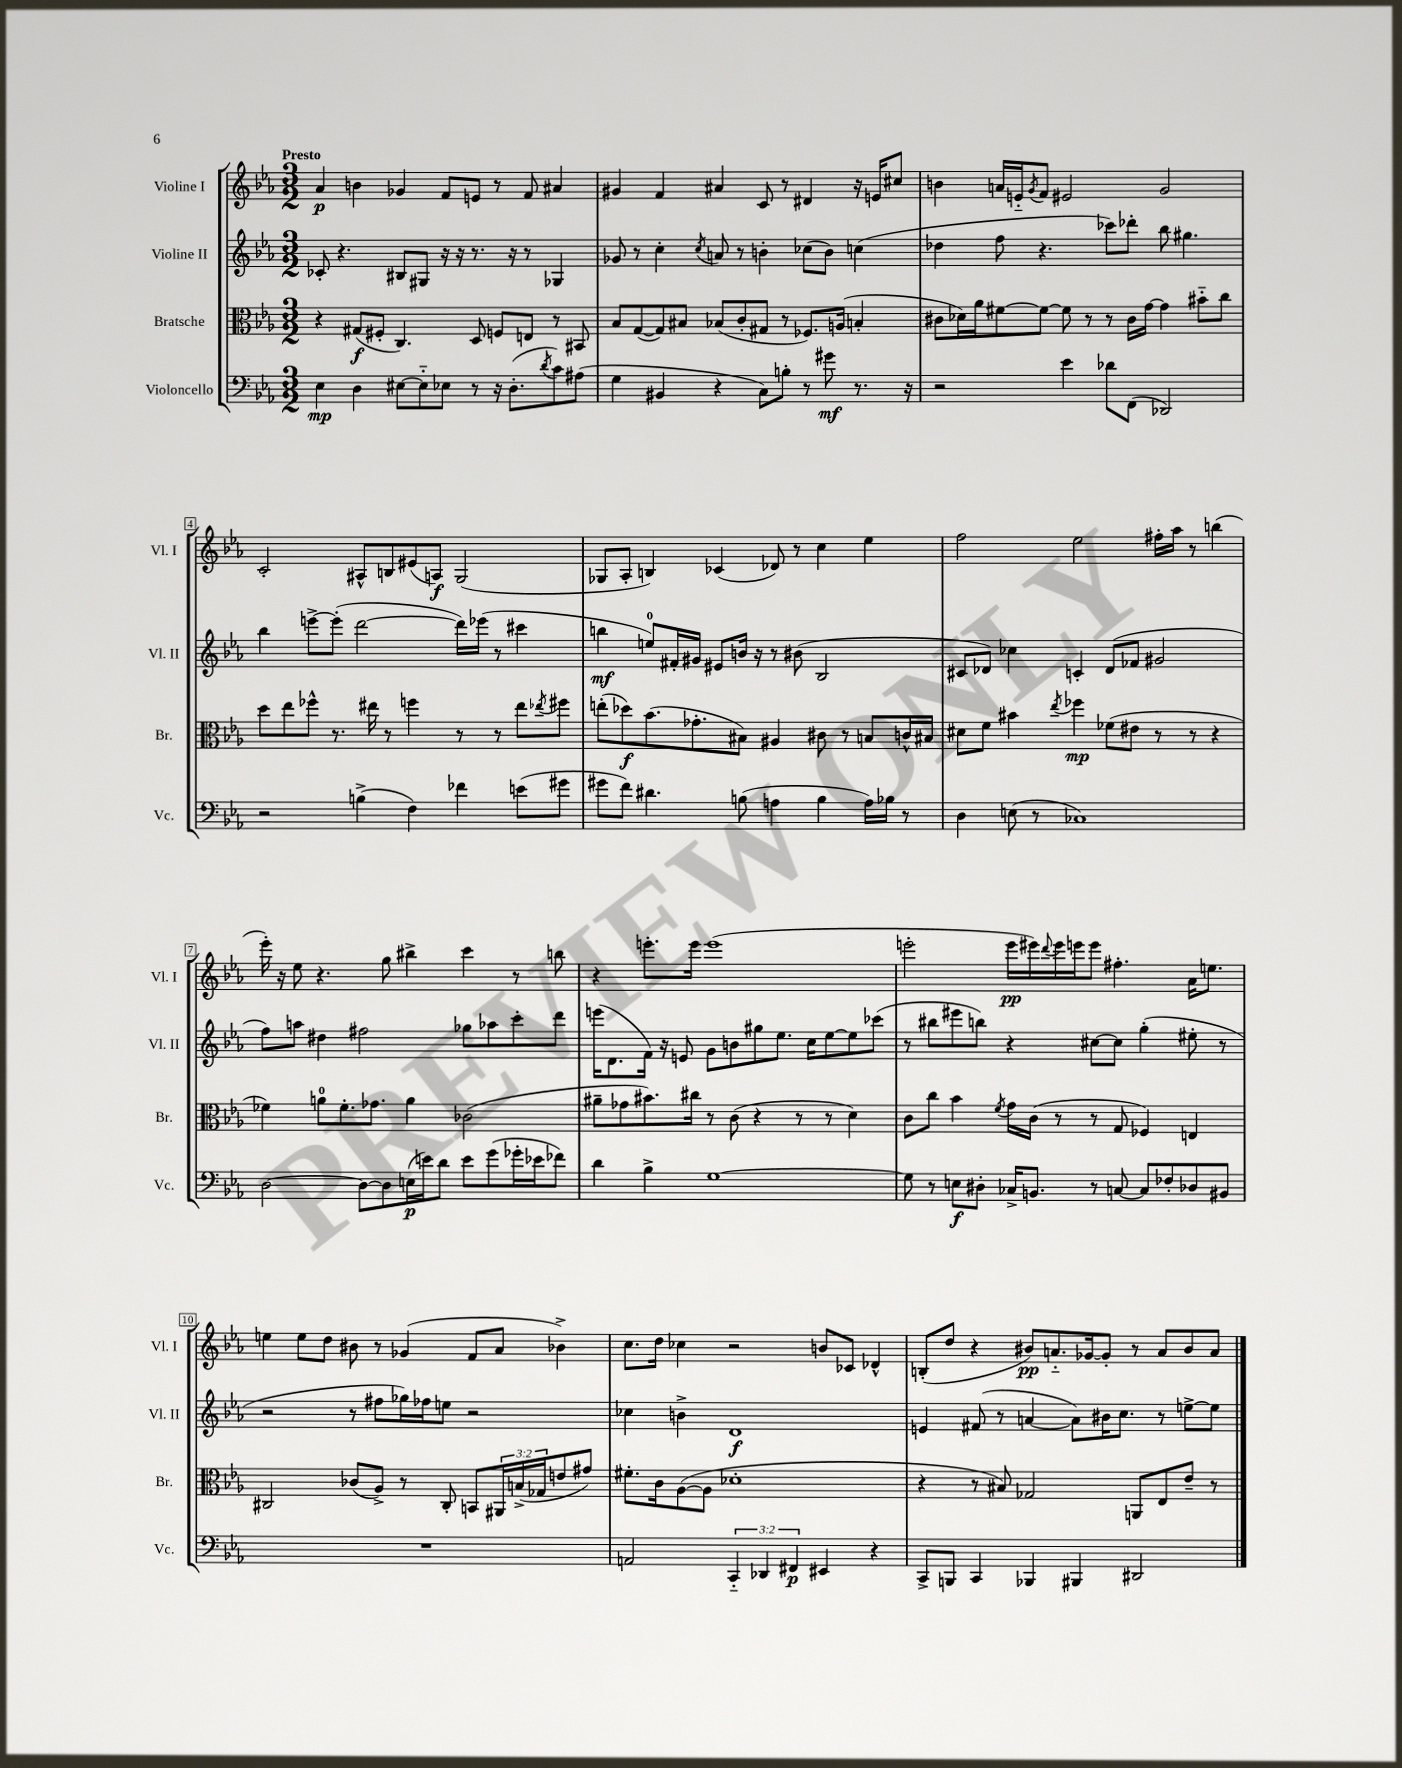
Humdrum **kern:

**kern	**dynam	**kern	**dynam	**kern	**dynam	**kern	**dynam
*part4	*part4	*part3	*part3	*part2	*part2	*part1	*part1
*staff4	*staff4	*staff3	*staff3	*staff2	*staff2	*staff1	*staff1
*I"Violoncello	*	*I"Bratsche	*	*I"Violine II	*	*I"Violine I	*
*I'Vc.	*	*I'Br.	*	*I'Vl. II	*	*I'Vl. I	*
*clefF4	*	*clefC3	*	*clefG2	*	*clefG2	*
*k[b-e-a-]	*	*k[b-e-a-]	*	*k[b-e-a-]	*	*k[b-e-a-]	*
*M3/2	*	*M3/2	*	*M3/2	*	*M3/2	*
=1	=1	=1	=1	=1	=1	=1	=1
!	!	!	!	!	!	!LO:TX:a:B:t=Presto	!
4E-\	mp	4r	.	8c-X'/	.	4a-/	p
.	.	.	.	4.r	.	.	.
4D\	.	(8G#X/L	f	.	.	4bn\	.
.	.	8F#X'/J	.	.	.	.	.
[8E#X\L	.	4.C/)	.	8B#X/L	.	4g-X/	.
8E#\]	.	.	.	8G#X/J	.	.	.
8E-X\J	.	.	.	16r	.	8f/L	.
.	.	.	.	16r	.	.	.
8r	.	8D/	.	8.r	.	8en/J	.
16r	.	8Fn/L	.	.	.	8r	.
(8.D'\L	.	.	.	16r	.	.	.
.	.	8En/J	.	8r	.	8f/	.
8qd/	.	.	.	.	.	.	.
8c\)	.	8r	.	4G-X/	.	4a#X/	.
(8A#X\J	.	8BB#X/	.	.	.	.	.
=2	=2	=2	=2	=2	=2	=2	=2
4G\	.	8B-/L	.	8g-X/	.	4g#X/	.
.	.	([8G/	.	8r	.	.	.
4BB#X/	.	8G/])	.	4cc'\	.	4f/	.
.	.	8B#X/J	.	.	.	.	.
.	.	.	.	8qcc/	.	.	.
4r	.	(8B-X/L	.	8an/	.	4a#X/	.
.	.	8c'/	.	8r	.	.	.
8C\L)	.	8G#X/J	.	4bn'\	.	8c/	.
8Bn'\J	.	8r	.	.	.	8r	.
8r	.	8.F-X/L)	.	(8cc-X\L	.	4d#X/	.
8g#X\	mf	.	.	8b\J)	.	.	.
.	.	(16An/Jk	.	.	.	.	.
8.r	.	4Bn'/	.	(4ccn\	.	16r	.
.	.	.	.	.	.	16en/KL	.
.	.	.	.	.	.	8cc#X/J	.
16r	.	.	.	.	.	.	.
=3	=3	=3	=3	=3	=3	=3	=3
2r	.	8c#X\L	.	4dd-X\	.	4bn\	.
.	.	16d-X\L)	.	.	.	.	.
.	.	16a-\J	.	.	.	.	.
.	.	[8f#X\	.	8ff\	.	16an/LL	.
.	.	.	.	.	.	16en/J	.
.	.	.	.	.	.	8qg/	.
.	.	8f#\J_	.	4.r	.	8f/J	.
4e-\	.	8f#\]	.	.	.	2e#X/	.
.	.	8r	.	.	.	.	.
8d-X\L	.	8r	.	8ccc-X\L)	.	.	.
(8FF\J	.	16c#\LL	.	8ddd-X'\J	.	.	.
.	.	[16g\JJ	.	.	.	.	.
2DD-X/)	.	4g\]	.	8bb-\	.	2g/	.
.	.	.	.	4.gg#X\	.	.	.
.	.	8b#X\L	.	.	.	.	.
.	.	8cc\J	.	.	.	.	.
!!LO:LB:g=z
=4	=4	=4	=4	=4	=4	=4	=4
2r	.	8dd\L	.	4bb-\	.	2c'/	.
.	.	8ee-\	.	.	.	.	.
.	.	8ff-X^^\J	.	[8eeen^\L	.	.	.
.	.	8.r	.	(8eee'\J]	.	.	.
(4Bn^\	.	.	.	[2ddd\	.	8A#X^^/L	.
.	.	16ee#X\	.	.	.	.	.
.	.	8r	.	.	.	8Bn/	.
4F\)	.	4ffn\	.	.	.	(8e#X/	.
.	.	.	.	.	.	8An/J)	f
4f-X\	.	8r	.	16ddd\LL])	.	(2G/	.
.	.	.	.	(16eee-X\JJ	.	.	.
.	.	8r	.	8r	.	.	.
(8en\L	.	8ee#\L	.	4ccc#X\	.	.	.
.	.	8qee-X/	.	.	.	.	.
8g#X\J	.	8ff#X\J	.	.	.	.	.
=5	=5	=5	=5	=5	=5	=5	=5
8g#X\L	.	(8een'\L	.	4bbn\	mf	8G-X/L	.
8f\J)	.	8dd-X\)	f	.	.	8A-'/J	.
4.d#X\	.	(8.b-\	.	8een/L)	.	4Bn/)	.
.	.	.	.	16f#X'/L	.	.	.
.	.	8.g-X'\	.	16g#X/JJ	.	.	.
.	.	.	.	8e#X/L	.	(4c-X/	.
(8Bn\	.	8B#X\J)	.	16bn/Jk	.	.	.
.	.	.	.	16r	.	.	.
4An\	.	4A#X/	.	8r	.	8d-X/)	.
.	.	.	.	(8b#X\	.	8r	.
4B\	.	8c#X\	.	2B-/	.	4cc\	.
.	.	8r	.	.	.	.	.
16A\LL)	.	8Bn/L	.	.	.	4ee-\	.
16B-X\JJ	.	.	.	.	.	.	.
8r	.	16cn^^/L	.	.	.	.	.
.	.	16B#X/JJ	.	.	.	.	.
=6	=6	=6	=6	=6	=6	=6	=6
4D\	.	8d#X\L	.	8c#X/L	.	2ff\	.
.	.	8f\J	.	8d-X/J)	.	.	.
(8En\	.	4b#X\	.	4cc-X\	.	.	.
8r	.	.	.	.	.	.	.
.	.	8qee-/	.	.	.	.	.
1C-X)	.	4ff-X\	mp	4cn'/	.	2ee-\	.
.	.	(8f-X\L	.	(8d-/L	.	.	.
.	.	8e#X\J	.	8f-X/J	.	.	.
.	.	8r	.	2g#X/	.	16ff#X'\LL	.
.	.	.	.	.	.	16aa-\JJ	.
.	.	8r	.	.	.	8r	.
.	.	4r	.	.	.	(4bbn\	.
!!LO:LB:g=z
=7	=7	=7	=7	=7	=7	=7	=7
[2D\	.	4f-X\)	.	8ff\L)	.	16eee-'\)	.
.	.	.	.	.	.	16r	.
.	.	.	.	8aan\J	.	8ee-\	.
.	.	8an\L	.	4dd#X\	.	4.r	.
.	.	8.f-'\	.	.	.	.	.
8D\L_	.	.	.	2ff#X\	.	.	.
.	.	8.g-X\J	.	.	.	.	.
8D\]	.	.	.	.	.	8gg\	.
(16En\L	p	4a\	.	.	.	4bb#X^\	.
16en\J)	.	.	.	.	.	.	.
8d\J	.	.	.	.	.	.	.
8e\L	.	(2c-X\	.	8gg-X\L	.	4ccc\	.
(8g\	.	.	.	8aa-X\	.	.	.
16g-X'\L	.	.	.	8ccc'\	.	8r	.
16e-X\J	.	.	.	.	.	.	.
8f-X\J)	.	.	.	8ddd\J	.	8bbn\	.
=8	=8	=8	=8	=8	=8	=8	=8
4d\	.	8a#X~\L	.	(16eeen\KL	.	4r	.
.	.	.	.	8.d\	.	.	.
.	.	8g-X\	.	.	.	.	.
4B-^\	.	8.b#X\)	.	16f\Jk)	.	8.eeen'\L	.
.	.	.	.	16r	.	.	.
.	.	.	.	8en/	.	.	.
.	.	16cc#X\Jk	.	.	.	16eee\Jk	.
[1G	.	8r	.	8g\L	.	(1eee	.
.	.	(8c\	.	8bn\	.	.	.
.	.	4r	.	8gg#X\	.	.	.
.	.	.	.	8.ee-\J	.	.	.
.	.	8r	.	.	.	.	.
.	.	.	.	16cc\KL	.	.	.
.	.	8r	.	[8ee-\	.	.	.
.	.	4d\)	.	8ee-\]	.	.	.
.	.	.	.	(8ccc-X\J	.	.	.
=9	=9	=9	=9	=9	=9	=9	=9
8G\]	.	8c\L	.	8r	.	2eeen'\	.
8r	.	8cc\J	.	8bb#X\L	.	.	.
8En\L	f	4b-\	.	8eee#X\	.	.	.
8D#X'\J	.	.	.	8bbn\J)	.	.	.
.	.	8qf/	.	.	.	.	.
16C-X^/KL	.	16g\LL	.	4r	.	16eee\LL	pp
8.BBn/J	.	(16c\JJ	.	.	.	16eee#X\)	.
.	.	.	.	.	.	8qqddd/	.
.	.	8r	.	.	.	16eee#\	.
.	.	.	.	.	.	16eeen\J	.
8r	.	8r	.	[8cc#X\L	.	8eee\J	.
[8Cn/	.	8G/	.	8cc#\J]	.	4.ff#X'\	.
8C/L]	.	4F-X/)	.	(4gg'\	.	.	.
8F-X'/	.	.	.	.	.	.	.
8D-X/	.	4En/	.	8ee#X'\	.	16a-\KL	.
.	.	.	.	.	.	8.een\J	.
8BB#X/J	.	.	.	8r	.	.	.
!!LO:LB:g=z
=10	=10	=10	=10	=10	=10	=10	=10
1.r	.	2C#X/	.	2r	.	4een\	.
.	.	.	.	.	.	8ee\L	.
.	.	.	.	.	.	8dd\J	.
.	.	(8c-X/L	.	8r	.	8b#X\	.
.	.	8A-^/J)	.	8ff#X\L	.	8r	.
.	.	8r	.	16gg-X\L)	.	(4g-X/	.
.	.	.	.	16ff-X\J	.	.	.
.	.	8C#'/	.	8een\J	.	.	.
.	.	8BBn/L	.	2r	.	8f/L	.
.	.	24AA#X/L	.	.	.	8a-/J	.
.	.	(24Bn^/	.	.	.	.	.
.	.	24G-X/J	.	.	.	.	.
.	.	8en/	.	.	.	4b-X^\)	.
.	.	8g#X/J)	.	.	.	.	.
=11	=11	=11	=11	=11	=11	=11	=11
2AAn/	.	8.f#X'\L	.	4cc-X\	.	8.cc\L	.
.	.	16c\k	.	.	.	16dd\Jk	.
.	.	([8A-\	.	4bn^\	.	4cc-X\	.
.	.	8A-\J]	.	.	.	.	.
6CC/	.	1d-X'	.	1d	f	2r	.
6DD-X/	.	.	.	.	.	.	.
6FF#X/	p	.	.	.	.	.	.
4EE#X/	.	.	.	.	.	8bn/L	.
.	.	.	.	.	.	8c-X/J	.
4r	.	.	.	.	.	4d-X^^/	.
=12	=12	=12	=12	=12	=12	=12	=12
8CC^/L	.	4r	.	4en/	.	(8Bn'/L	.
8BBBn/J	.	.	.	.	.	8dd/J	.
4CC/	.	8r	.	(8f#X/	.	4r	.
.	.	8B#X/)	.	8r	.	.	.
4BBB-X/	.	2G-X/	.	[4an/	.	8b#X/L)	pp
.	.	.	.	.	.	8.an/	.
4BBB#X/	.	.	.	8a\L])	.	.	.
.	.	.	.	.	.	[16g-X/k	.
.	.	.	.	16b#X\K	.	8g-'/J]	.
.	.	.	.	8.cc\J	.	.	.
2DD#X/	.	8AAn/L	.	.	.	8r	.
.	.	8E-/	.	8r	.	8a/L	.
.	.	8e-~/J	.	[8een^\L	.	8b#/	.
.	.	8r	.	8ee\J]	.	8a/J	.
==	==	==	==	==	==	==	==
*-	*-	*-	*-	*-	*-	*-	*-
